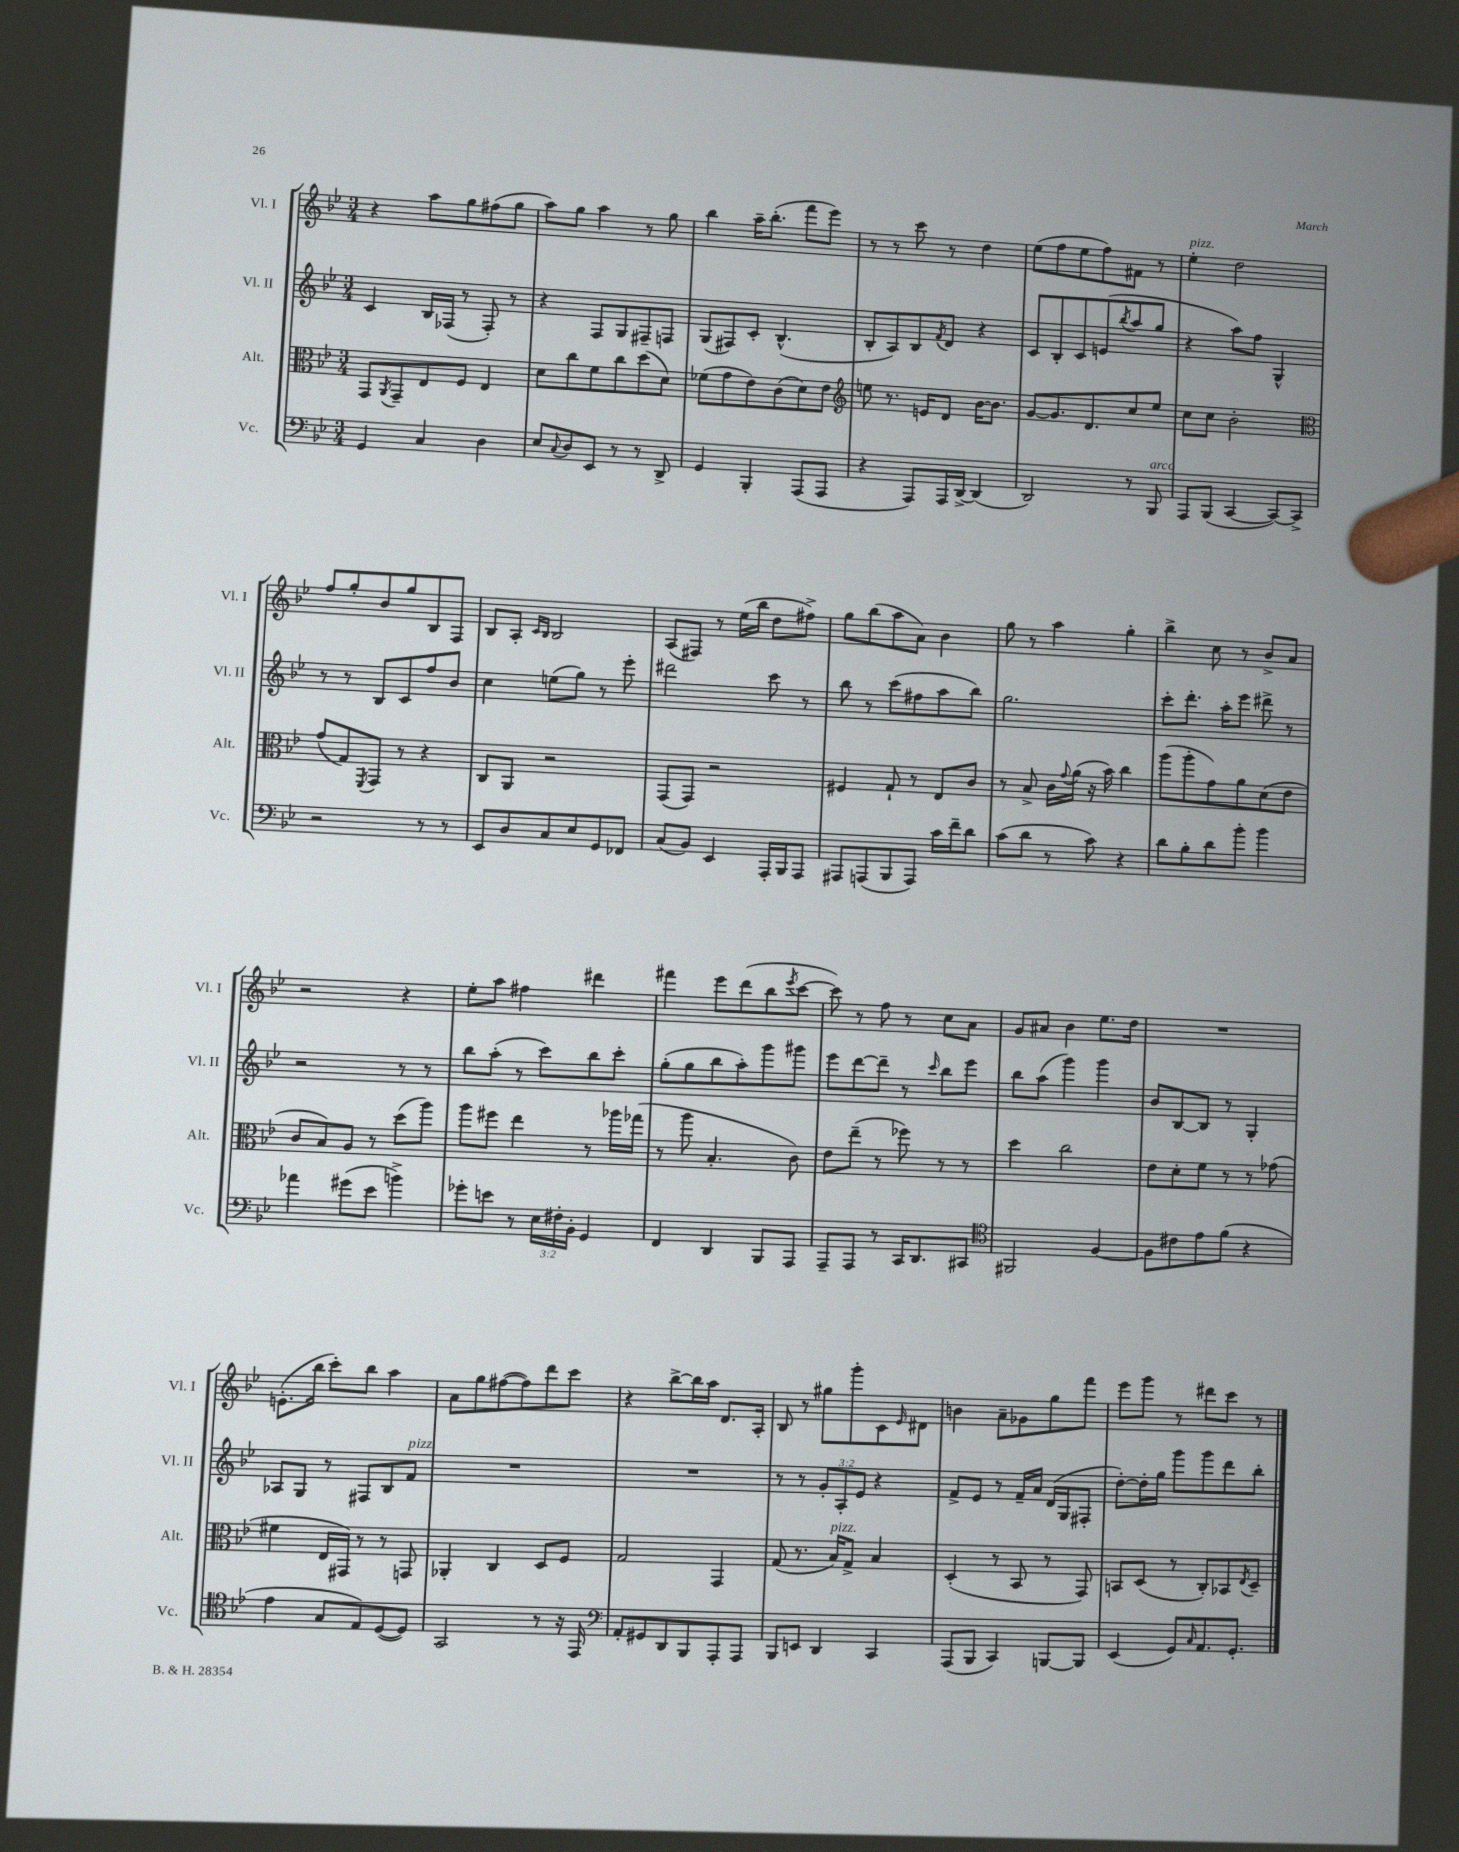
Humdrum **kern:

**kern	**kern	**kern	**kern
*staff4	*staff3	*staff2	*staff1
*clefF4	*clefC3	*clefG2	*clefG2
*k[b-e-]	*k[b-e-]	*k[b-e-]	*k[b-e-]
*M3/4	*M3/4	*M3/4	*M3/4
4GG/	8GG/L	4c/	4r
.	8qAA/	.	.
.	8GG~/	.	.
4C/	8E-/	16B-/LL	8aa\L
.	.	(16F-/JJ	.
.	8F/J	8r	8gg\
4D\	4E-/	8F-'/)	(8ff#\
.	.	8r	8gg\J
=	=	=	=
8E-/L	8d\L	4r	8aa\L)
8qqC/	.	.	.
8D/	8cc\	.	8gg\J
8EE-/J	8f\	8F/L	4aa\
8r	8cc\	8G/	.
8r	(8dd\	8F#~/	8r
8DD^/	8d\J)	8F/J	8gg\
=	=	=	=
4GG/	(8f-\L	(8G/L	4bb-\
.	8g\	8F#/)	.
4BBB-'/	8e-\)	8c'/J	16aa~\LK
.	.	.	(8.bb-'\J
.	(8c\	(4.B-^^/	.
(8AAA/L	8d\)	.	8fff\L
8AAA/J	8e-\J	.	8eee-\J)
=	=	=	=
*	*clefG2	*	*
4r	8ee\	8B-'/L	8r
.	8.r	8A/)	8r
8AAA/L)	.	8B-/	8ccc\
.	16e/LK	.	.
.	.	8qf/	.
16AAA/L	8d/J	8d/J	8r
[16DD^/JJ	.	.	.
(4DD/]	[16b-\LK	4r	4dd\
.	8.b-\]J	.	.
=	=	=	=
2DD/)	[8g/L	8c/L	(8ee-\L
.	8.g/]	8B-'/	8ff\
.	.	8c/	8ee-\
.	8.d/	.	.
.	.	(8e/	8ff\)
.	.	8qbb-/	.
8r	8cc/	8aa/	8f#\J
8BBB-/	8ee-/J	8gg/J	8r
=	=	=	=
8AAA/L	8cc\L	4r	4ee-'\
(8BBB-/J	8cc\J	.	.
[4CC/	2b-'\	8aa\L)	2dd\
.	.	8ff\J	.
8CC/_L)	.	4G^^/	.
8CC^/]J	.	.	.
=	=	=	=
*	*clefC3	*	*
2r	(8g/L	8r	8ff/L
.	8G/)	8r	8gg'/
.	8qFF/	.	.
.	8GG/J	8B-/L	8b-/
.	8r	8c/	8gg/
8r	4r	8ff/	8B-/
8r	.	8b-/J	8F/J
=	=	=	=
8EE-/L	8C/L	4cc\	8B-/L
8D/	8AA/J	.	8A'/J
.	.	.	16qqc/LL
.	.	.	16qqB-/JJ
8C/	2r	(8ee\L	2B-/
8E-/	.	8gg\J)	.
8GG/	.	8r	.
8FF-/J	.	8eee-'\	.
=	=	=	=
(8C/L	(8GG/L	2ddd#\	(8A/L
8BB-/J)	8GG/J)	.	8F#/J)
4EE-/	2r	.	8r
.	.	.	(16ee-\LL
.	.	.	16bb-\JJ
16AAA'/LL	.	8ccc\	8dd\L
16BBB-/J	.	.	.
8AAA/J	.	8r	8ff#^\J)
=	=	=	=
8AAA#/L	4F#/	8bb-\	8gg\L
(8AAA/	.	8r	(8bb-\
8BBB-/	8G`/	(8ccc\L	8aa\
8AAA/J)	8r	8ff#\	8a\J)
16c\LL	8E-/L	8aa\	4b-\
16f~\J	.	.	.
8d\J	8c/J	8bb-\J)	.
=	=	=	=
(8c\L	8r	2.gg\	8gg\
8d\J	8B-^/	.	8r
8r	16c\LL	.	4aa\
.	8qqg/	.	.
.	(16a\JJ	.	.
8c\)	16r	.	.
.	16b-\)	.	.
4r	4cc\	.	4gg'\
=	=	=	=
8d\L	(8aa\L	8ccc'\L	4bb-^\
8B-'\	8aa'\	8.ddd'\J	.
8d\	8g\)	.	8cc\
.	.	16aa'\LK	.
8b-'\J	8a\	8eee-\J	8r
4b-\	(8d\	8ddd#^\	8b-^/L
.	8e-\J	8r	8a/J
=	=	=	=
4a-\	8c/L	2r	2r
.	8B-/)	.	.
(8g#\L	8A/J	.	.
8e-\J	8r	.	.
4b^\)	(8dd\L	8r	4r
.	8aa\J)	8r	.
=	=	=	=
8g-'\L	8aa\L	8bb-\L	8ee-'\L
8e\J	8ff#\J	(8aa'\J	8aa\J
8r	4ee-\	8r	4ff#\
24E-\LL	.	8ccc\L)	.
24F#'\	.	.	.
24BB-'\JJ	.	.	.
4GG/	8r	8bb-\	4ddd#\
.	16aa-\LL	8ccc'\J	.
.	(16gg-\JJ	.	.
=	=	=	=
4FF/	8r	(8gg'\L	4fff#\
.	8aa\	8gg\	.
4DD/	4.B-'/	8bb-\	8eee-\L
.	.	8aa'\)	(8ddd\
8BBB-/L	.	8ggg\	8bb-\
.	.	.	8qeee-/
8AAA/J	8c\)	8ggg#\J	[8ccc\J
=	=	=	=
8AAA~/L	8e-\L	8eee-\L	8ccc\])
8AAA/J	(8ee-~\J	[8ddd\	8r
8r	8r	8ddd~\]J	8ff\
16CC/LK	8ff-\)	8r	8r
8.DD/	.	.	.
.	.	16qqccc/	.
.	8r	8bb-\L	8cc\L
8CC#/J	8r	8eee-\J	8a\J
=	=	=	=
*clefC4	*	*	*
2FF#/	4dd\	8bb-\L	8g/L
.	.	(8aa\J	8a#/J
.	2cc\	4ggg\)	4b-\
[4F/	.	4ggg\	8.ee-\L
.	.	.	16dd\Jk
=	=	=	=
8F\]L	8e-\L	8b-/L	2.r
8c#\	8d'\	[8B-/	.
8e-\	8f\J	8B-/]J	.
(8f\J	8r	8r	.
4r	8r	4G'/	.
.	(8g-\	.	.
=	=	=	=
4e-\	4f#\	8A-/L	(8.e'\L
.	.	8G/J	.
.	.	.	16bb-\Jk
8G/L	16E-/LL	8r	8ccc'\L)
.	16GG#/JJ)	.	.
8E-/)	8r	8F#/L	8bb-\J
([8D/	8r	8B-/	4aa\
8D/]J)	8GG/	8f/J	.
=	=	=	=
2GG/	4AA-'/	2.r	8a\L
.	.	.	8gg\
.	4C/	.	([8ff#\
.	.	.	8ff#\])
8r	8D/L	.	8ddd\
16r	8F/J	.	8ccc\J
16EE-/	.	.	.
=	=	=	=
*clefF4	*	*	*
8AA'/L	2G/	2.r	4r
8GG#/	.	.	.
8DD/	.	.	[8bb-^\L
8BBB-/	.	.	16bb-\]L
.	.	.	16aa\JJ
8AAA'/	4GG/	.	8.d/L
8AAA/J	.	.	.
.	.	.	16A'/Jk
=	=	=	=
8BBB-/L	(8G/	8r	8B-/
8EE/J	8.r	8r	8r
4DD/	.	12g'/L	8gg#\L
.	16B-/LK)	.	.
.	.	12A'/	.
.	8G^/J	.	8ggg'\
.	.	12e-/J	.
4CC/	4B-/	4r	8c\
.	.	.	16qqe-/
.	.	.	8d#\J
=	=	=	=
(8AAA/L	(4D'/	8f^/L	4b\
8BBB-/J	.	8e-/J	.
4CC/)	8r	8r	8a~\L
.	8BB-/	16f~/LL	8g-\
.	.	16a/JJ	.
[8BBB/L	8r	(16d/LL	8gg\
.	.	16G/J	.
8BBB/]J	8GG/)	8F#'/J	8fff\J
=	=	=	=
(4EE-/	8BB/L	[8dd'\L)	8eee-\L
.	(8D/J	16dd'\]L	8ggg\J
.	.	16gg\JJ	.
8GG/L)	8r	8ggg\L	8r
16qqC/	.	.	.
8.AA/	8C'/L)	8ggg\	8ddd#\L
.	8BB-/	8ddd\	8ccc\J
8.GG'/J	.	.	.
.	8qE-/	.	.
.	8D~/J	8bb-'\J	8r
==	==	==	==
*-	*-	*-	*-
